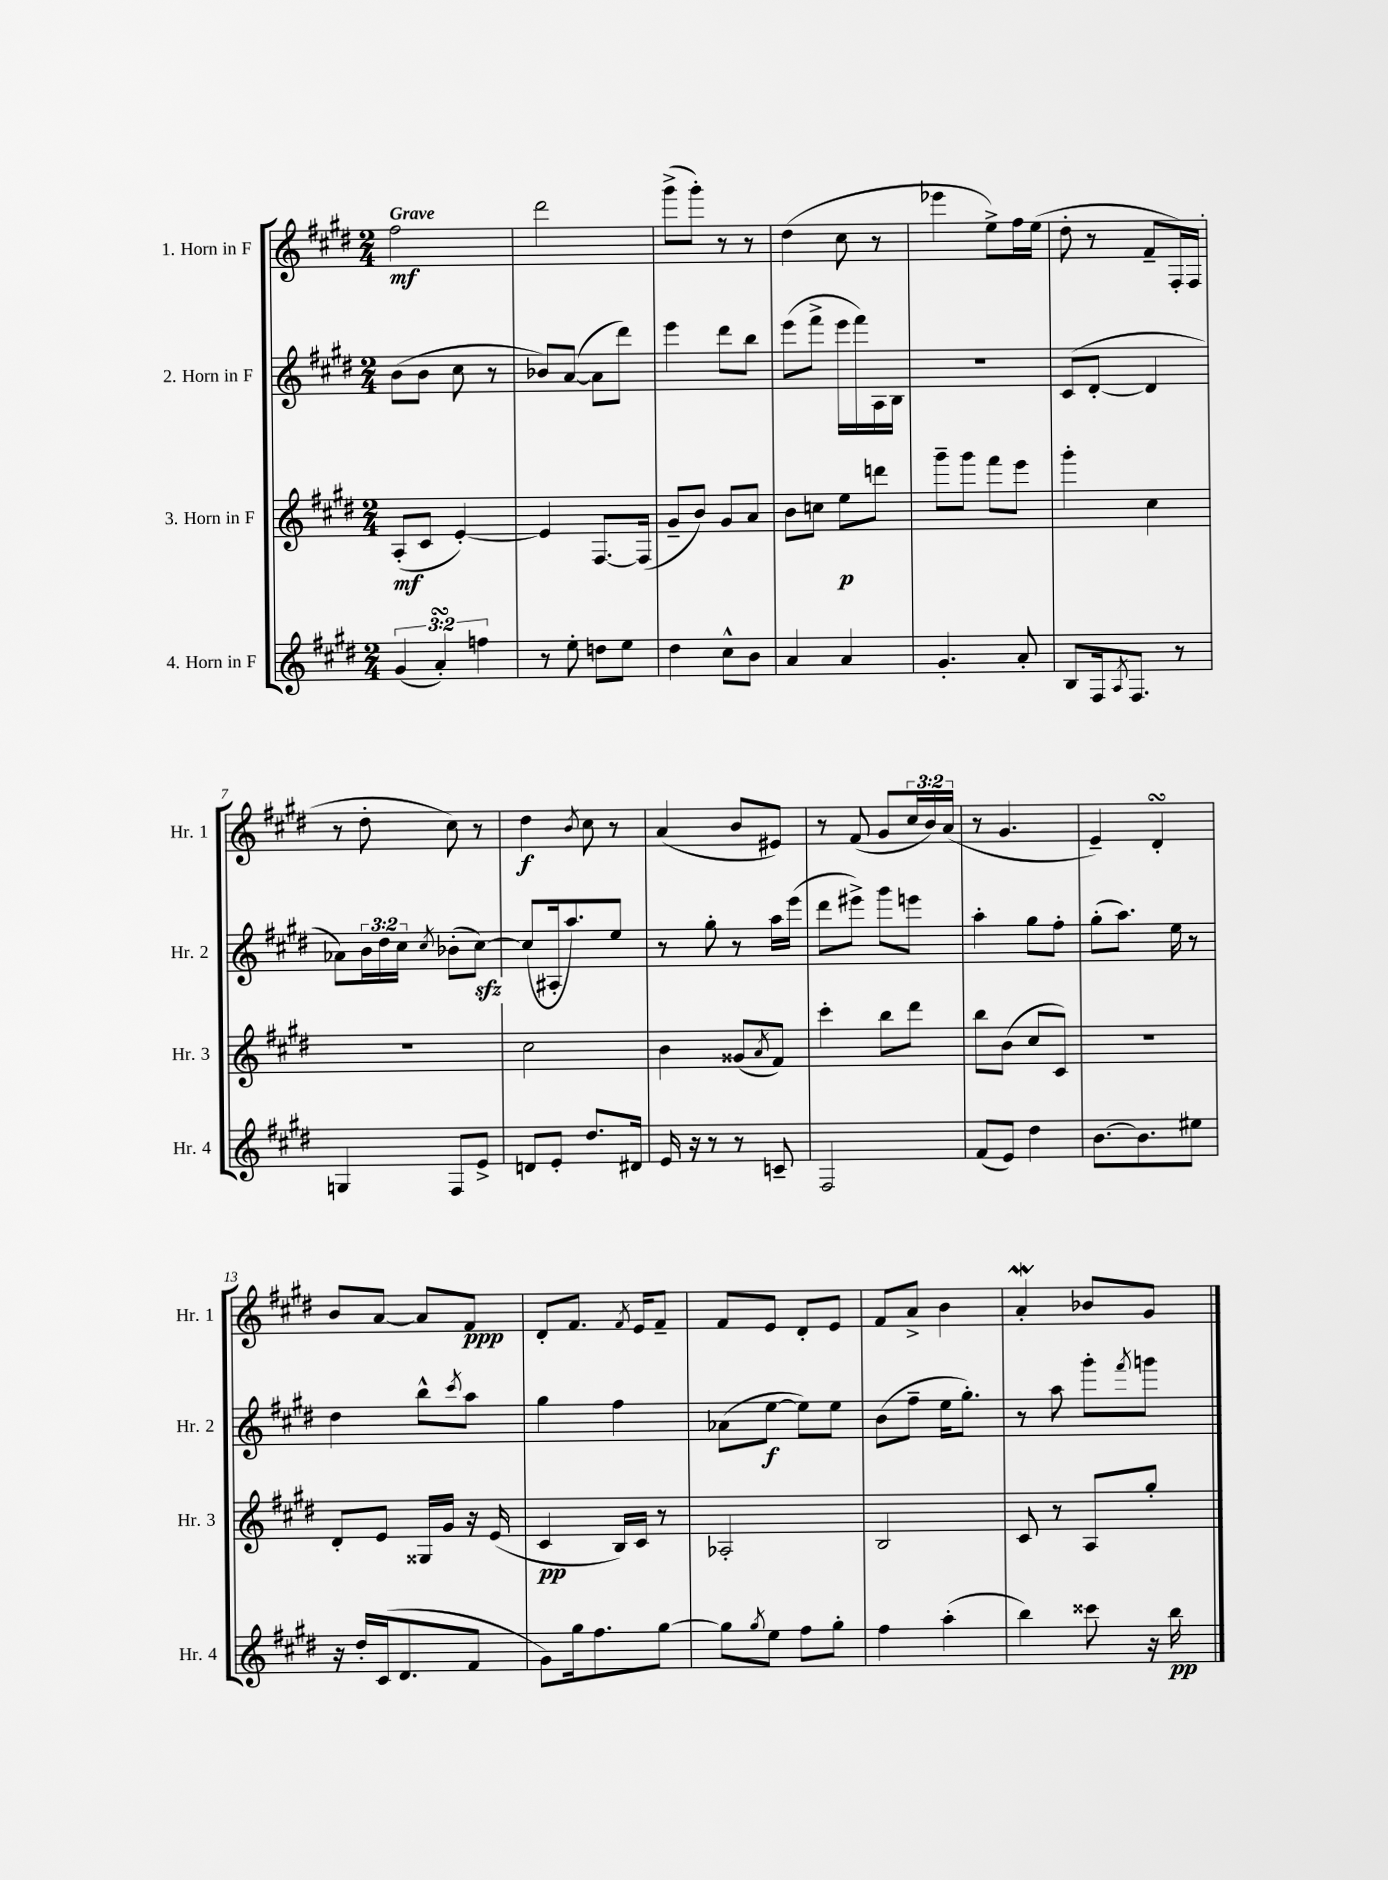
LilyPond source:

<<
\new StaffGroup <<
\new Staff = "s0" \with { instrumentName = "1. Horn in F" shortInstrumentName = "Hr. 1" } {
    \clef treble \key e \major \numericTimeSignature \time 2/4 \override Staff.TupletNumber.text = #tuplet-number::calc-fraction-text \tempo "Grave"
    fis''2\mf |
    dis'''2 |
    gis'''8->( gis'''8-.) r8 r8 |
    dis''4( cis''8 r8 |
    ees'''4 e''8->) fis''16 e''16( |
    dis''8-. r8 fis'8-- fis16-.) fis16( |
    r8 dis''8-. cis''8) r8 |
    dis''4\f \acciaccatura { b'8 } cis''8 r8 |
    a'4( b'8 eis'8) |
    r8 fis'8( gis'8 \tuplet 3/2 { cis''16 b'16) a'16( } |
    r8 gis'4. |
    e'4--) dis'4-.\turn |
    b'8 a'8~ a'8 fis'8\ppp |
    dis'8-. fis'8. \acciaccatura { fis'8 } e'16 fis'8-- |
    fis'8 e'8 dis'8-. e'8 |
    fis'8 a'8-> b'4 |
    a'4-.\mordent bes'8 gis'8 \bar "|." |
}
\new Staff = "s1" \with { instrumentName = "2. Horn in F" shortInstrumentName = "Hr. 2" } {
    \clef treble \key e \major \numericTimeSignature \time 2/4 \override Staff.TupletNumber.text = #tuplet-number::calc-fraction-text
    b'8( b'8 cis''8 r8 |
    bes'8) a'8~( a'8 dis'''8) |
    e'''4 dis'''8 b''8 |
    e'''8( fis'''8-> e'''16 fis'''16) a16 b16 |
    r2 |
    cis'8( dis'8~-. dis'4 |
    aes'8) \tuplet 3/2 { b'16 dis''16 cis''16 } \acciaccatura { cis''8 } bes'8-.( cis''8~\sfz) |
    cis''8( ais16-. a''8.) e''8 |
    r8 gis''8-. r8 a''16 e'''16( |
    dis'''8 eis'''8->) gis'''8 e'''8 |
    a''4-. gis''8 fis''8-. |
    gis''8-.( a''8.) e''16 r8 |
    dis''4 b''8-^ \acciaccatura { cis'''8 } a''8 |
    gis''4 fis''4 |
    aes'8( e''8~\f e''8) e''8 |
    b'8( fis''8-- e''16 gis''8.-.) |
    r8 a''8 gis'''8-. \acciaccatura { fis'''8 } g'''8 \bar "|." |
}
\new Staff = "s2" \with { instrumentName = "3. Horn in F" shortInstrumentName = "Hr. 3" } {
    \clef treble \key e \major \numericTimeSignature \time 2/4
    a8-.\mf( cis'8 e'4~-.) |
    e'4 fis8.~ fis16( |
    gis'8-- b'8) gis'8 a'8 |
    b'8 c''8 e''8\p d'''8 |
    gis'''8-- gis'''8 fis'''8 e'''8 |
    gis'''4-. cis''4 |
    r2 |
    cis''2 |
    b'4 gisis'8( \acciaccatura { a'8 } fis'8) |
    cis'''4-. b''8 dis'''8 |
    b''8 b'8( cis''8 cis'8) |
    r2 |
    dis'8-. e'8 gisis16 gis'16 r16 e'16( |
    cis'4\pp b16) cis'16 r8 |
    aes2-. |
    b2 |
    cis'8 r8 a8 gis''8-. \bar "|." |
}
\new Staff = "s3" \with { instrumentName = "4. Horn in F" shortInstrumentName = "Hr. 4" } {
    \clef treble \key e \major \numericTimeSignature \time 2/4 \override Staff.TupletNumber.text = #tuplet-number::calc-fraction-text
    \tuplet 3/2 { gis'4( a'4-.\turn) f''4 } |
    r8 e''8-. d''8 e''8 |
    dis''4 cis''8-^ b'8 |
    a'4 a'4 |
    gis'4.-. a'8-. |
    b8 fis16 \acciaccatura { a8 } fis8. r8 |
    g4 fis8 e'8-> |
    d'8 e'8-. dis''8. dis'16 |
    e'16 r16 r8 r8 c'8-- |
    fis2 |
    fis'8( e'8) dis''4 |
    b'8.~ b'8. eis''8 |
    r16 dis''16-. cis'16( dis'8. fis'8 |
    gis'8) gis''16 fis''8. gis''8~ |
    gis''8 \acciaccatura { gis''8 } e''8 fis''8 gis''8-. |
    fis''4 a''4-.( |
    b''4) cisis'''8 r16 b''16\pp \bar "|." |
}
>>
>>
